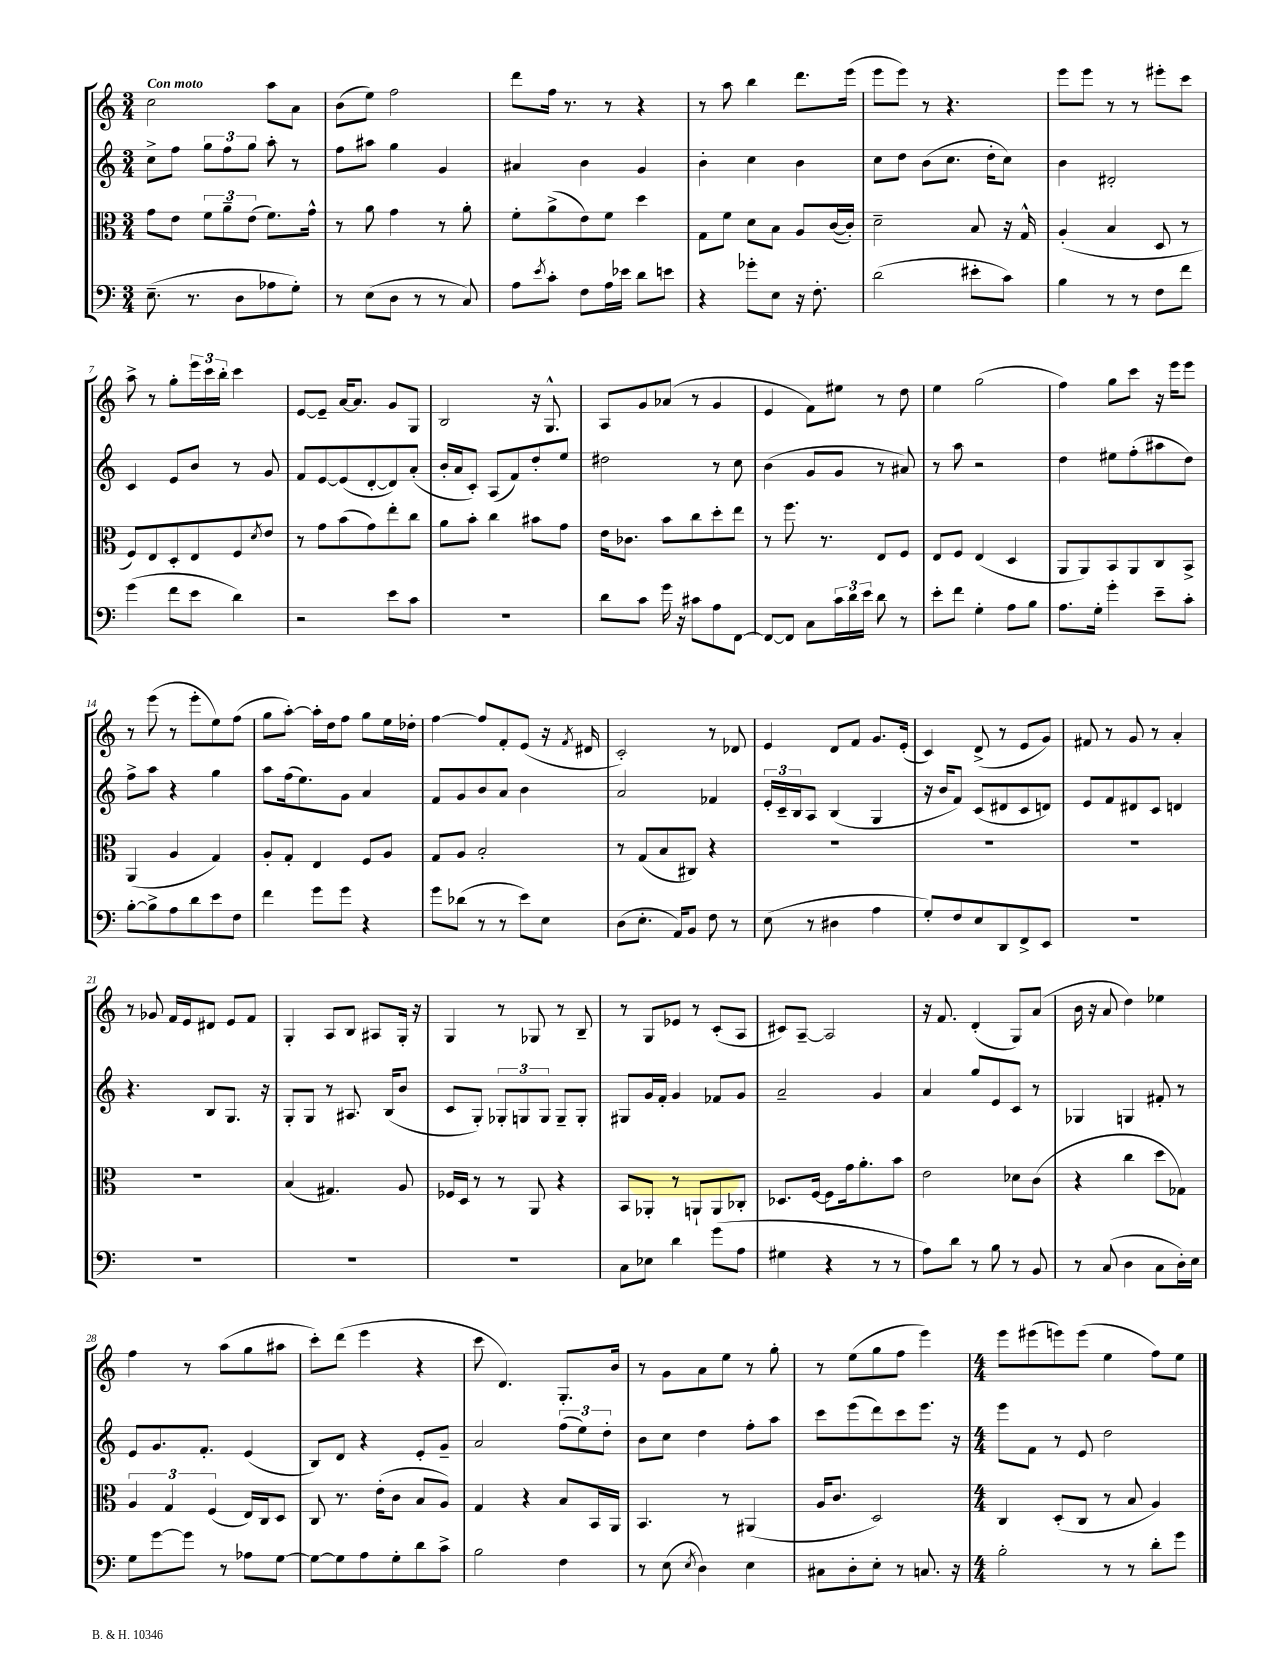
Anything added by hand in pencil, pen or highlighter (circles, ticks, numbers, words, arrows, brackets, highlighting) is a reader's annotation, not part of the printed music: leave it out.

**kern	**kern	**kern	**kern
*part4	*part3	*part2	*part1
*staff4	*staff3	*staff2	*staff1
*clefF4	*clefC3	*clefG2	*clefG2
*k[]	*k[]	*k[]	*k[]
*M3/4	*M3/4	*M3/4	*M3/4
=1	=1	=1	=1
!	!	!	!LO:TX:a:B:t=Con moto
(8.E~\	8g\L	8cc^\L	2cc\
.	8e\J	8ff\J	.
8.r	.	.	.
.	12f\L	12gg\L	.
.	12a~\	12ff\	.
8D\L	.	.	.
.	(12e\J	12gg\J	.
8A-X\	8.f\L)	8aa'\	8aa\L
8G'\J)	.	8r	8a\J
.	16g^^\Jk	.	.
=2	=2	=2	=2
8r	8r	8ff\L	(8b\L
(8E\L	8a\	8aa#X\J	8ee\J)
8D\J	4g\	4gg\	2ff\
8r	.	.	.
8r	8r	4g/	.
8C/)	8a'\	.	.
=3	=3	=3	=3
8A\L	8f'\L	4a#X/	8ddd\L
8qe/	.	.	.
8c'\J	(8a^\	.	16ff\Jk
.	.	.	8.r
8F\L	8e\)	4b\	.
16A\L	8f\J	.	8r
16e-X\JJ	.	.	.
8d\L	4dd\	4g/	4r
8en\J	.	.	.
=4	=4	=4	=4
4r	8G\L	4b'\	8r
.	8f\J	.	8aa\
8g-X'\L	8d\L	4cc\	4bb\
8E\J	8B\J	.	.
16r	8A/L	4b\	8.ddd\L
8.F'\	.	.	.
.	([16c/L	.	.
.	16c'/JJ])	.	(16eee\Jk
=5	=5	=5	=5
(2d\	2d~\	8cc\L	8eee\L
.	.	8dd\J	8eee\J)
.	.	(8b\L	8r
.	.	8.cc\J	4.r
8e#X'\L	8B/	.	.
.	.	16dd'\KL	.
8c\J)	16r	8cc\J)	.
.	16G^^/	.	.
=6	=6	=6	=6
4B\	(4A'/	4b\	8eee\L
.	.	.	8eee\J
8r	4B/	2d#X'/	8r
8r	.	.	8r
8F\L	8D/	.	8eee#X'\L
8f\J	8r	.	8ccc\J
!!LO:LB:g=z
=7	=7	=7	=7
(4g\	8F/L)	4c/	8aa^\
.	8E/	.	8r
8f\L	8D'/	8e/L	8gg'\L
8e\J	8E/	8b/J	24eee\L
.	.	.	24ccc\
.	.	.	24bb'\JJ
4d\)	8F/	8r	4ccc\
.	8qd/	.	.
.	8e/J	8g/	.
=8	=8	=8	=8
2r	8r	8f/L	[8e/L
.	8g\L	[8e/	8e~/J]
.	(8b\	(8e/]	[16a/KL
.	.	.	8.a/J]
.	8g\)	[8d'/	.
8e\L	8ee'\	8d/])	8g/L
8c\J	8cc\J	(8a'/J	8G/J
=9	=9	=9	=9
2.r	8a\L	16b'/LL	2B/
.	.	16a/J	.
.	8b'\J	8c'/J)	.
.	4cc\	(8A/L	.
.	.	8f/)	.
.	8b#X\L	8dd'/	16r
.	.	.	8.G^^/
.	8g\J	8ee/J	.
=10	=10	=10	=10
8d\L	16e\KL	2dd#X\	8A/L
.	8.c-X\J	.	.
8c\J	.	.	8g/
16g\	8b\L	.	(8a-X/J
16r	.	.	.
8c#X\L	8cc\	.	8r
8A\	8dd'\	8r	4g/
[8FF\J	8ee\J	8cc\	.
=11	=11	=11	=11
8FF/L_	8r	(4b\	4e/
8FF/J]	8.ff\	.	.
8C\L	.	8g/L	8f\L)
.	8.r	.	.
24c\L	.	8g/J	8ee#X\J
24d\	.	.	.
24e\JJ	.	.	.
8d\	8E/L	8r	8r
8r	8F/J	8a#X/)	8dd\
=12	=12	=12	=12
8e'\L	8E/L	8r	4ee\
8f\J	8F/J	8aa\	.
4G'\	(4E/	2r	(2gg\
8A\L	4D/	.	.
8B\J	.	.	.
=13	=13	=13	=13
8.A\L	8AA/L	4dd\	4ff\)
.	8AA/)	.	.
16G'\Jk	.	.	.
4g'\	8BB/	8ee#X\L	8gg\L
.	8AA/	(8ff'\	8ccc\J
8e~\L	8C/	8aa#X\	16r
.	.	.	16eee\KL
8c'\J	8BB^/J	8dd\J)	8eee\J
!!LO:LB:g=z
=14	=14	=14	=14
[8B'\L	(4AA/	8ff^\L	8r
8B^\]	.	8aa\J	(8eee\
8A\	4A/	4r	8r
8d\	.	.	8eee'\L
8e\	4G/)	4gg\	8ee\)
8F\J	.	.	(8ff\J
=15	=15	=15	=15
4f\	8A'/L	8aa\L	8gg\L
.	8G'/J	(16ff\k	[8aa'\J)
.	.	8.ee\)	.
8g\L	4E/	.	16aa'\LL]
.	.	.	16dd\J
8g\J	.	8g\J	8ff\J
4r	8F/L	4a/	8gg\L
.	8A/J	.	16ee\L
.	.	.	16dd-X'\JJ
=16	=16	=16	=16
8g\L	8G/L	8f/L	[4ff\
(8d-X\J	8A/J	8g/	.
8r	2B'/	8b/	8ff/L]
8r	.	8a/J	8f'/
8e\L)	.	4b\	(8e/J
8E\J	.	.	16r
.	.	.	8qf/
.	.	.	16d#X/
=17	=17	=17	=17
(8D\L	8r	2a/	2c'/)
8.E'\J	(8G/L	.	.
.	8B/	.	.
16AA/KL)	.	.	.
8BB/J	8C#X/J)	.	.
8F\	4r	4f-X/	8r
8r	.	.	8d-X/
=18	=18	=18	=18
(8E\	2.r	24e'/LL	4e/
.	.	24c~/	.
.	.	24B/J	.
8r	.	8A/J	.
4D#X\	.	(4B/	8d/L
.	.	.	8f/J
4A\	.	4G/	8.g/L
.	.	.	(16e'/Jk
=19	=19	=19	=19
8G'/L)	2.r	16r	4c/)
.	.	16b/KL	.
8F/	.	8f/J)	.
8E/	.	(8c/L	(8d^/
8DD/	.	8d#X/	8r
8FF^/	.	8c/	8e/L
8EE/J	.	8dn/J)	8g/J)
=20	=20	=20	=20
2.r	2.r	8e/L	8f#X/
.	.	8f/	8r
.	.	8d#X/	8g/
.	.	8c/J	8r
.	.	4dn/	4a'/
!!LO:LB:g=z
=21	=21	=21	=21
2.r	2.r	4.r	8r
.	.	.	8g-X/
.	.	.	16f/LL
.	.	.	16e/J
.	.	8B/L	8d#X/J
.	.	8.G/J	8e/L
.	.	.	8f/J
.	.	16r	.
=22	=22	=22	=22
2.r	(4B/	8G'/L	4G'/
.	.	8G/J	.
.	4.G#X/)	8r	8A/L
.	.	8.A#X/	8B/J
.	.	.	8A#X/L
.	.	(16B/KL	.
.	8A/	8b/J	16G'/Jk
.	.	.	16r
=23	=23	=23	=23
2.r	16F-X/LL	8c/L	4G/
.	16D/JJ	.	.
.	8r	8G'/J)	.
.	8r	12G-X'/L	8r
.	.	12Gn/	.
.	8AA/	.	8G-X/
.	.	12G/J	.
.	4r	8G~/L	8r
.	.	8G'/J	8B~/
=24	=24	=24	=24
8C\L	8BB/L	8G#X/L	8r
8E-X\J	8AA-X'/J	16g/L	8G/L
.	.	16f'/JJ	.
4d\	8r	4g/	8e-X/J
.	8AAn`/L	.	8r
(8g\L	8AA/	8f-X/L	(8c'/L
8A\J	8C-X'/J	8g/J	8A/J
=25	=25	=25	=25
4G#X\	8.D-X/L	2a~/	8c#X/L)
.	.	.	[8A~/J
.	[16F/Jk	.	.
4r	8F\L]	.	2A/]
.	16g\k	.	.
.	8.a'\	.	.
8r	.	4g/	.
8r	8b\J	.	.
=26	=26	=26	=26
8A\L)	2e\	4a/	16r
.	.	.	8.f/
8d\J	.	.	.
8r	.	8gg/L	(4d'/
8B\	.	8e/	.
8r	8d-X\L	8c/J	8G/L)
8BB/	(8c\J	8r	(8a/J
=27	=27	=27	=27
8r	4r	4G-X/	16b\
.	.	.	16r
(8C/	.	.	8a/
4D\	4cc\	4Gn/	4dd\)
8C\L	8dd\L	8f#X'/	4ee-X\
16D'\L)	8G-X\J)	8r	.
16E\JJ	.	.	.
!!LO:LB:g=z
=28	=28	=28	=28
8G\L	6A/	8e/L	4ff\
[8g\	.	8.g/	.
.	6G/	.	.
8g\J]	.	.	8r
.	.	8.f'/J	.
.	(6F/	.	.
8r	.	.	(8aa\L
8A-X\L	16E/LL)	(4e/	8gg\
.	16C/J	.	.
[8G\J	8D/J	.	8aa#X\J
=29	=29	=29	=29
8G\L_	8C/	8B/L)	8ccc'\L)
8G\]	8.r	8d/J	(8ddd\J
8A\	.	4r	4eee\
.	(16e'\KL	.	.
8G'\	8c\J	.	.
8d\	8B/L	8e'/L	4r
8c^\J	8A/J)	8g~/J	.
=30	=30	=30	=30
2B\	4G/	2a/	8ccc\
.	.	.	4.d/)
.	4r	.	.
4F\	8B/L	(12ff\L	8.G'/L
.	.	12ee\)	.
.	16BB/L	.	.
.	.	12dd'\J	.
.	16AA/JJ	.	16b/Jk
=31	=31	=31	=31
8r	4.BB/	8b\L	8r
(8E\	.	8cc\J	8g\L
8qE/	.	.	.
4D\)	.	4dd\	8a\
.	8r	.	8ee\J
4E\	(4AA#X/	8ff'\L	8r
.	.	8aa\J	8gg'\
=32	=32	=32	=32
8C#X\L	16A/KL	8ccc\L	8r
.	8.c/J	.	.
8D'\	.	(8eee\	(8ee\L
8E'\J	2D/)	8ddd\)	8gg\
8r	.	8ccc\	8ff\J
8.Cn/	.	8.eee\J	4eee\)
16r	.	16r	.
=33	=33	=33	=33
*M4/4	*M4/4	*M4/4	*M4/4
2B'\	4C/	8eee\L	8eee\L
.	.	8f\J	(8eee#X\
.	(8D'/L	8r	8eeen\)
.	8C/J	8e/	(8eee\J
8r	8r	2dd\	4ee\
8r	8B/	.	.
8d'\L	4A/)	.	8ff\L)
8g\J	.	.	8ee\J
==	==	==	==
*-	*-	*-	*-
